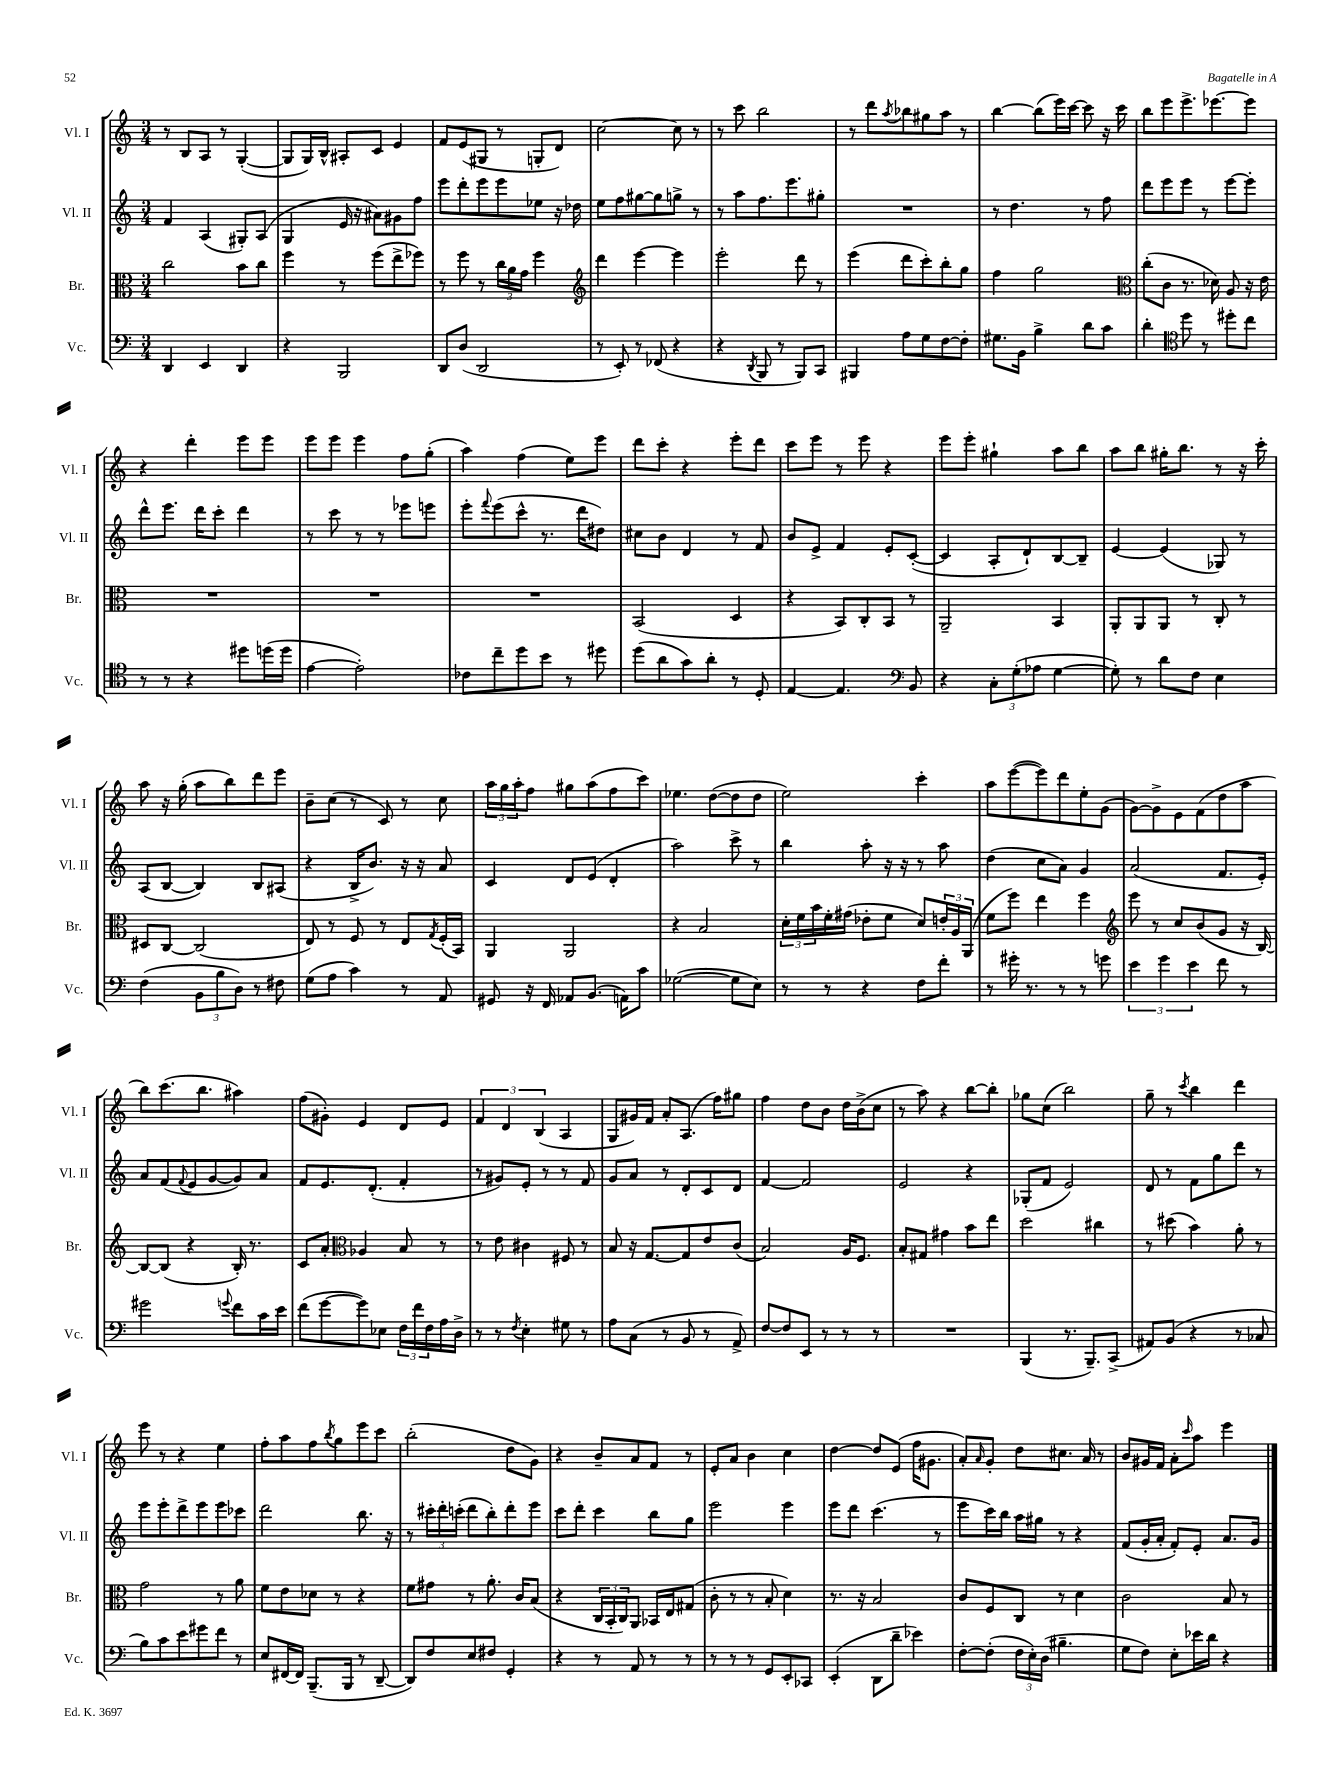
<<
\new StaffGroup <<
\new Staff = "s0" \with { instrumentName = "Vl. I" shortInstrumentName = "Vl. I" } {
    \clef treble \key c \major \numericTimeSignature \time 3/4
    r8 b8 a8 r8 g4~-.( |
    g8 g16) b16-^ ais8-. c'8 e'4 |
    f'8 e'8( gis8 r8 g8-. d'8) |
    c''2~ c''8 r8 |
    r8 c'''8 b''2 |
    r8 d'''8 \acciaccatura { a''8 } bes''8 gis''8 a''8 r8 |
    b''4~ b''8( e'''16) c'''16~ c'''8 r16 c'''16 |
    b''8 e'''8 e'''8.-> ees'''8.~ ees'''8 |
    r4 d'''4-. e'''8 e'''8 |
    e'''8 e'''8 e'''4 f''8 g''8-.( |
    a''4) f''4( e''8) e'''8 |
    d'''8 c'''8-. r4 e'''8-. d'''8 |
    c'''8 e'''8 r8 e'''8 r4 |
    e'''8 e'''8-. gis''4-! a''8 b''8 |
    a''8 b''8 gis''16-. b''8. r8 r16 c'''16-. |
    a''8 r16 g''16-.( a''8 b''8) d'''8 e'''8 |
    b'8-- c''8( r8 c'8) r8 c''8 |
    \tuplet 3/2 { a''16 g''16 a''16-. } f''8 gis''8 a''8( f''8 c'''8) |
    ees''4. d''8~( d''8 d''8 |
    e''2) c'''4-. |
    a''8 e'''8~( e'''8) d'''8 e''8-. g'8( |
    g'8~) g'8-> e'8 f'8( d''8 a''8 |
    b''8) c'''8.( b''8. ais''4) |
    f''8( gis'8-.) e'4 d'8 e'8 |
    \tuplet 3/2 { f'4 d'4 b4( } a4 |
    g8 gis'16) f'16 a'8-. a8.( f''16) gis''8 |
    f''4 d''8 b'8 d''16 b'16->( c''8 |
    r8 a''8) r4 b''8~ b''8-. |
    ges''8 c''8( b''2) |
    g''8-- r8 \acciaccatura { c'''8 } b''4 d'''4 |
    e'''8 r8 r4 e''4 |
    f''8-. a''8 f''8 \acciaccatura { b''8 } g''8 e'''8 c'''8 |
    b''2-.( d''8 g'8) |
    r4 b'8-- a'8 f'8 r8 |
    e'8-. a'8 b'4 c''4 |
    d''4~ d''8 e'8( f''16 gis'8. |
    a'8-.) \grace { a'16 } g'8-. d''8 cis''8. a'16 r8 |
    b'8 gis'16 f'16 a'8-. \grace { c'''16 } a''8 e'''4 \bar "|." |
}
\new Staff = "s1" \with { instrumentName = "Vl. II" shortInstrumentName = "Vl. II" } {
    \clef treble \key c \major \numericTimeSignature \time 3/4
    f'4 a4( gis8-.) a8( |
    g4 e'16 r16 ais'8) gis'8 f''8 |
    e'''8 d'''8-. e'''8 e'''8 ees''8 r16 des''16 |
    e''8 f''8 gis''8~ gis''8 g''8-> r8 |
    r8 a''8 f''8. e'''8. gis''8-. |
    R2. |
    r8 d''4. r8 f''8 |
    d'''8 e'''8 e'''8 r8 e'''8~ e'''8-. |
    d'''8-^ e'''8. d'''16 c'''8-. d'''4 |
    r8 c'''8 r8 r8 ees'''8 e'''8 |
    e'''8-. \appoggiatura { f'''8 } e'''8( c'''8-^ r8. d'''16 dis''8) |
    cis''8 b'8 d'4 r8 f'8 |
    b'8 e'8-> f'4 e'8-. c'8~-.( |
    c'4 a8-. d'8-!) b8~ b8-- |
    e'4~ e'4( ges8) r8 |
    a8( b8~ b4) b8 ais8( |
    r4 b16-> b'8.) r16 r16 a'8 |
    c'4 d'8 e'8( d'4-. |
    a''2) c'''8-> r8 |
    b''4 a''8-. r16 r16 r8 a''8 |
    d''4( c''8 a'8) g'4 |
    a'2( f'8. e'16-.) |
    a'8 f'8( \appoggiatura { f'8 } e'8 g'8~ g'8) a'8 |
    f'8 e'8. d'8.-.( f'4-. |
    r8 gis'8) e'8-. r8 r8 f'8 |
    g'8 a'8 r8 d'8-. c'8 d'8 |
    f'4~ f'2 |
    e'2 r4 |
    ges8-.( f'8 e'2) |
    d'8 r8 f'8 g''8 d'''8 r8 |
    e'''8 e'''8-. d'''8-> e'''8 e'''8 ces'''8 |
    d'''2 b''8. r16 |
    r8 \tuplet 3/2 { cis'''16-. d'''16-. c'''16-.( } d'''8 b''8-.) d'''8-. e'''8 |
    c'''8 d'''8-. c'''4 b''8 g''8 |
    e'''2 e'''4 |
    e'''8 d'''8 c'''4.( r8 |
    e'''8 c'''16) b''16 a''16 gis''16 r8 r4 |
    f'8( g'16-. a'16-. f'8-.) e'8-. a'8. g'16 \bar "|." |
}
\new Staff = "s2" \with { instrumentName = "Br." shortInstrumentName = "Br." } {
    \clef alto \key c \major \numericTimeSignature \time 3/4
    c''2 b'8 c''8 |
    f''4 r8 f''8( e''8-> fes''8) |
    r8 f''8 r8 \tuplet 3/2 { c''16 a'16 g'16 } f''4 |
    \clef treble d'''4 e'''4~ e'''4 |
    e'''2-. d'''8 r8 |
    e'''4( d'''8 c'''8-.) b''8-. g''8 |
    f''4 g''2 |
    \clef alto c''8-.( c'8 r8. des'16) a8 r16 e'16 |
    R2. |
    R2. |
    R2. |
    b,2( d4 |
    r4 b,8) c8-. b,8 r8 |
    a,2-- b,4 |
    a,8-. a,8 a,8 r8 c8-. r8 |
    dis8 c8~ c2( |
    e8) r8 f8 r8 e8 \acciaccatura { g8 } f16-.( b,16) |
    a,4 a,2 |
    r4 b2 |
    \tuplet 3/2 { d'16-. f'16 b'16 } f'16-. gis'16( ees'8-. f'8 d'8) \tuplet 3/2 { e'16-. a16 a,16( } |
    f'8 f''8) e''4 f''4 |
    \clef treble e'''8 r8 c''8 b'8( g'8 r16 b16~) |
    b8~ b8( r4 b16-.) r8. |
    c'8 a'8-. \clef alto aes4 b8 r8 |
    r8 e'8 cis'4 fis8 r8 |
    b8 r16 g8.~ g8 e'8 c'8( |
    b2) a16 f8. |
    b8-. gis8 gis'4 b'8 e''8 |
    d''2 cis''4 |
    r8 dis''8( b'4) a'8-. r8 |
    g'2 r8 a'8 |
    f'8 e'8 des'8 r8 r4 |
    f'8 gis'8 r8 a'8.-. c'16 b8( |
    r4 \tuplet 3/2 { c16 b,16-. c16) } a,8 bes,16 e16 gis8( |
    c'8-. r8 r8 b8-. d'4) |
    r8. r16 b2 |
    c'8 f8 c8 r8 d'4 |
    c'2 b8 r8 \bar "|." |
}
\new Staff = "s3" \with { instrumentName = "Vc." shortInstrumentName = "Vc." } {
    \clef bass \key c \major \numericTimeSignature \time 3/4
    d,4 e,4 d,4 |
    r4 b,,2 |
    d,8 d8( d,2 |
    r8 e,8-.) r8 fes,8( r4 |
    r4 \acciaccatura { d,8 } b,,8 r8 b,,8) c,8 |
    bis,,4 a8 g8 f8~ f8-. |
    gis8. b,16 b4-> d'8 c'8 |
    d'4-. \clef tenor d''8 r8 dis''8-. c''8 |
    r8 r8 r4 dis''8 d''16( d''16 |
    e'4~ e'2-.) |
    ces'8 c''8-- d''8 b'8 r8 dis''8 |
    d''8( a'8 g'8) a'8-. r8 d8-. |
    e4~ e4. \clef bass b,8 |
    r4 \tuplet 3/2 { c8-. g8-.( aes8 } g4~ |
    g8-.) r8 d'8 f8 e4 |
    f4( \tuplet 3/2 { b,8 b8 d8) } r8 fis8 |
    g8( a8 c'4) r8 a,8 |
    gis,8 r16 f,16 aes,8 b,8.( a,16) c'8 |
    ges2~( ges8 e8) |
    r8 r8 r4 f8 f'8-. |
    r8 gis'16-. r8. r8 r8 g'8 |
    \tuplet 3/2 { e'4 g'4 e'4 } f'8 r8 |
    gis'2 \appoggiatura { g'8 } f'8 c'16 e'16 |
    f'8( g'8~ g'8) ees8 \tuplet 3/2 { f16 f'16 f16 } a16 d16-> |
    r8 r8 \acciaccatura { f8 } e4-. gis8 r8 |
    a8 c8( r8 b,8 r8 a,8->) |
    f8~ f8 e,8 r8 r8 r8 |
    R2. |
    b,,4( r8. b,,8.--) c,8->( |
    ais,8) b,8( r4 r8 ces8 |
    b8) c'8 e'8 gis'8 f'8 r8 |
    e8 fis,16~ fis,16 b,,8.--( b,,16 r8 d,8~-- |
    d,8) f8 e8 fis8 g,4-. |
    r4 r8 a,8 r8 r8 |
    r8 r8 r8 g,8 e,8-. ces,8 |
    e,4-.( d,8 d'8-- ees'4) |
    f8~-. f8-.( \tuplet 3/2 { f16 e16-.) d16( } bis4.-- |
    g8 f8) e8-. ees'16 d'16 r4 \bar "|." |
}
>>
>>
\layout { \context { \Score \remove "Bar_number_engraver" } }
